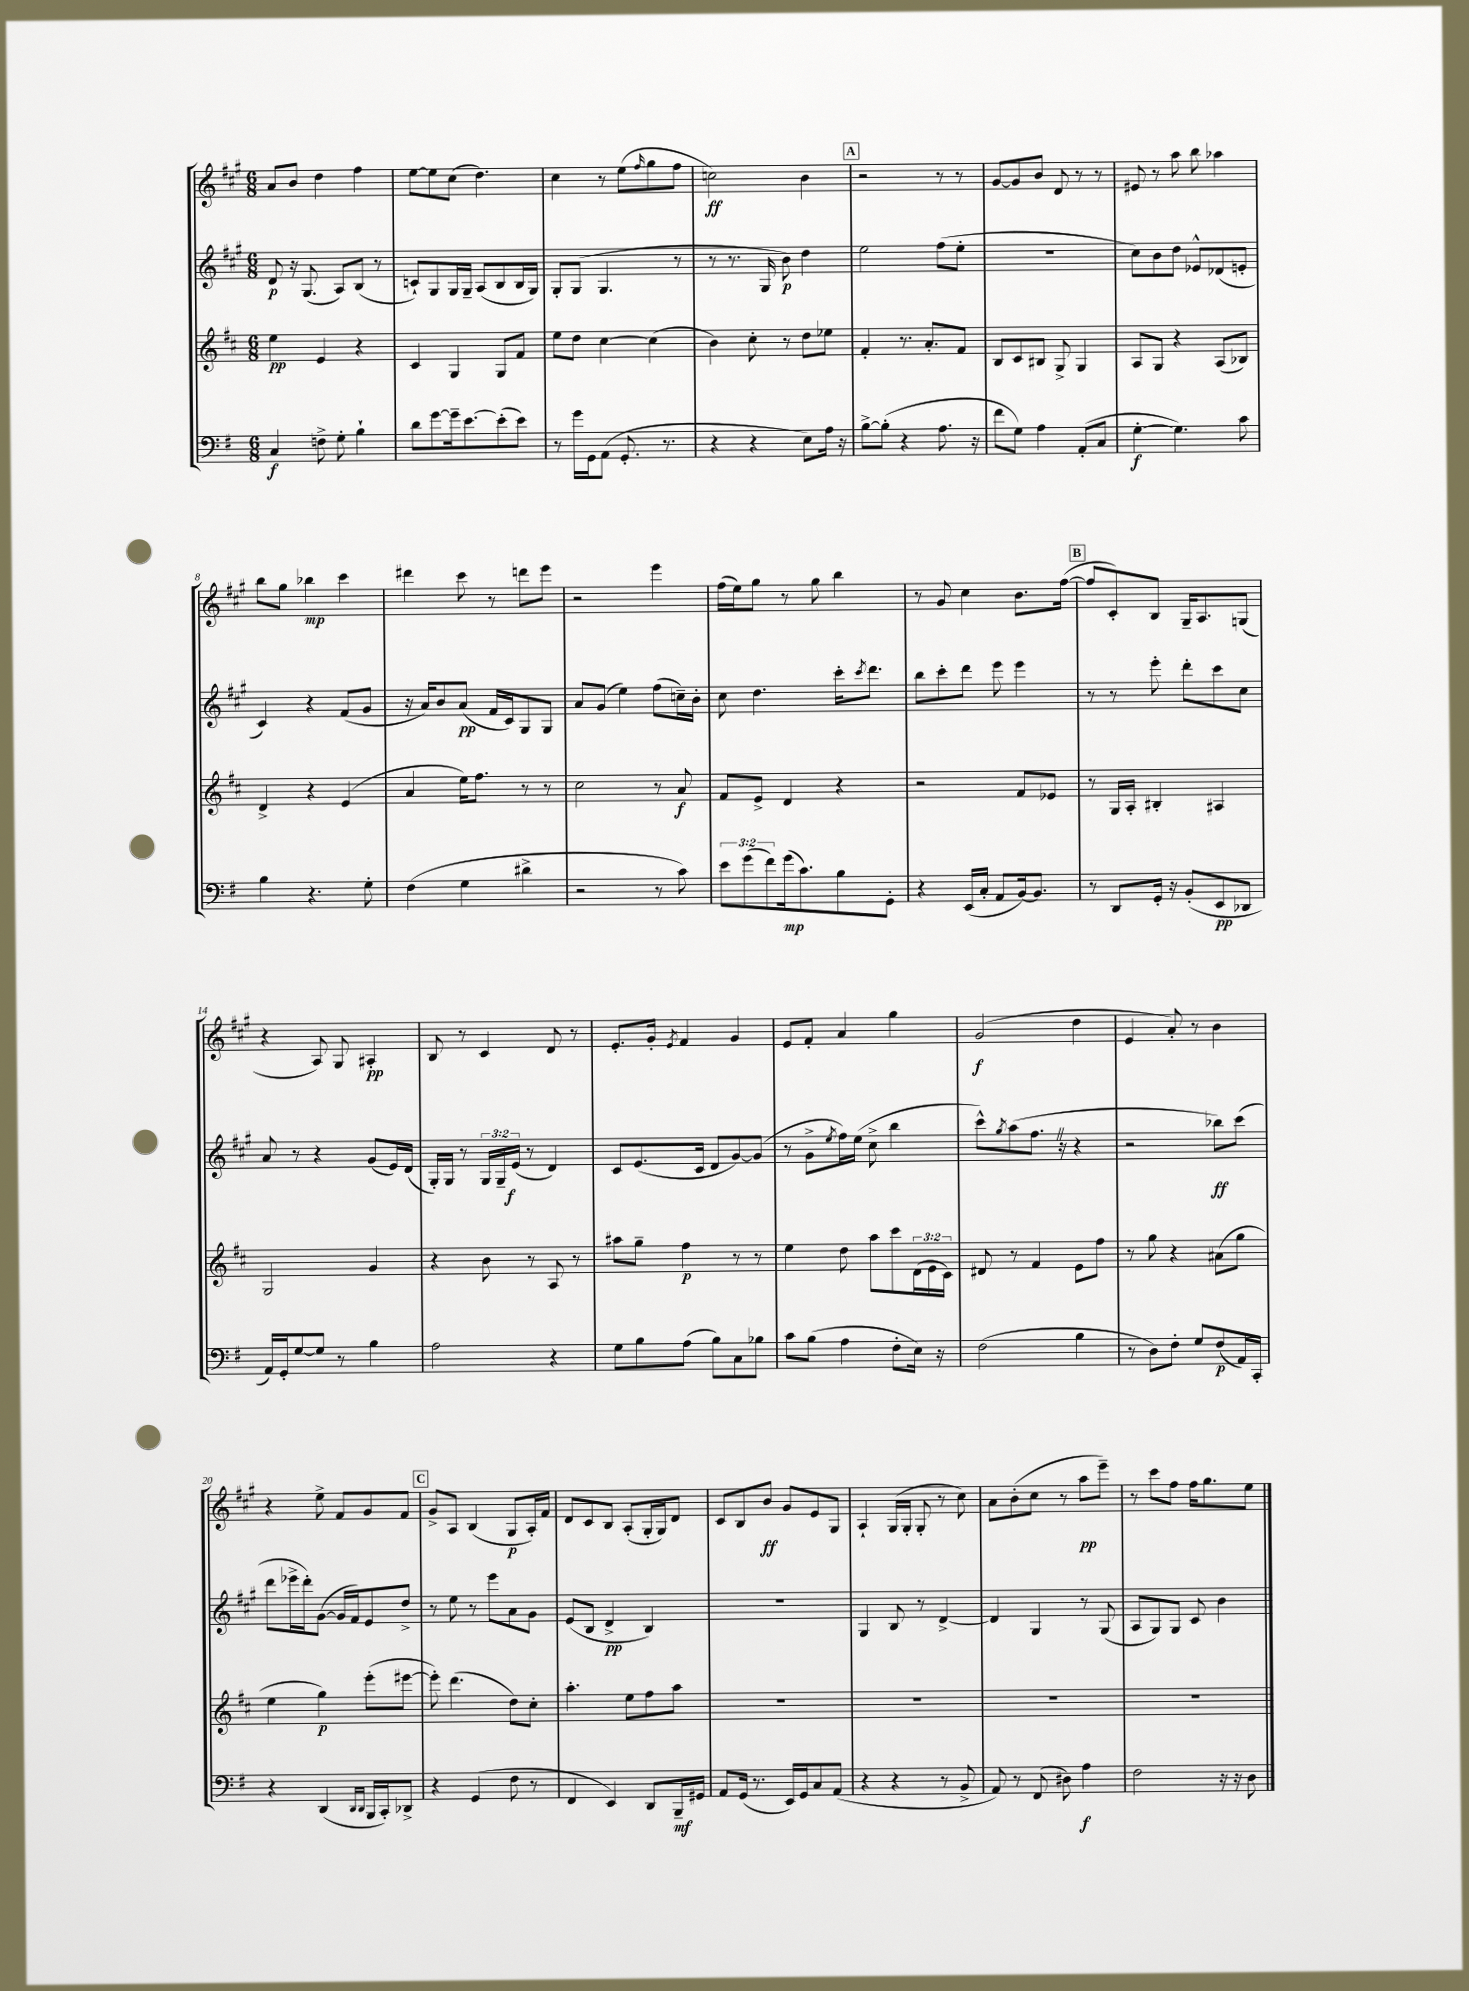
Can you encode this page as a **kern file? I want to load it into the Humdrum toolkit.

**kern	**kern	**kern	**kern
*staff4	*staff3	*staff2	*staff1
*clefF4	*clefG2	*clefG2	*clefG2
*k[f#]	*k[f#c#]	*k[f#c#g#]	*k[f#c#g#]
*M6/8	*M6/8	*M6/8	*M6/8
4C	4ee	8d	8a
.	.	16r	8b
.	.	(8.G#	.
8F^	4e	.	4dd
8G'	.	8A)	.
4B`	4r	(8B	4ff#
.	.	8r	.
=	=	=	=
8d	4c#	8c`)	[8ee
[8g	.	8G#	8ee]
16g~]	4G	16G#	(8cc#
[8.e	.	16G#~	.
.	.	(8A	4.dd)
(8e']	8G	8B	.
8e)	8f#	16B	.
.	.	16G#)	.
=	=	=	=
8r	8ee	8G#'	4cc#
16g	8dd	(8G#	.
16GG	.	.	.
(8AA	[4cc#	4.G#	8r
8.GG'	.	.	(8ee
.	.	.	16qqff#
.	(4cc#]	.	8gg#
8.r	.	.	.
.	.	8r	8ff#
=	=	=	=
4r	4b)	8r	2cc)
.	.	8.r	.
4r	8cc#'	.	.
.	.	16G#	.
.	8r	8b)	.
8E)	8dd	4dd	4b
16A	8ee-	.	.
16r	.	.	.
=	=	=	=
[8B^	4f#'	2ee	2r
(8B']	.	.	.
4r	8.r	.	.
.	8.a'	.	.
8.A	.	(8ff#	8r
.	8f#	8ee'	8r
16r	.	.	.
=	=	=	=
8f#	8B	2.r	[8g#
8G)	8c#	.	8g#]
4A	8B#	.	8b
.	8G^	.	8d
(8AA'	4G	.	8r
8C	.	.	8r
=	=	=	=
[4G'	8A	8cc#)	8e#
.	8G	8b	8r
4.G])	4r	8dd	8aa
.	.	8e-^^	8bb
.	(8A	(8d-	4aa-
8c	8B-)	8e'	.
=	=	=	=
4B	4d^	4c#)	8bb
.	.	.	8gg#
4.r	4r	4r	4bb-
.	(4e	(8f#	4ccc#
8G'	.	8g#	.
=	=	=	=
(4F#	4a	16r	4ddd#
.	.	16a)	.
.	.	8b	.
4G	16ee)	(8a	8ccc#
.	8.ff#	.	.
.	.	16f#	8r
.	.	16c#)	.
4d#^	8r	8G#	8ddd
.	8r	8G#	8eee
=	=	=	=
2r	2cc#	8a	2r
.	.	(8g#	.
.	.	4ee)	.
8r	8r	(8ff#	4eee
8c)	8a	16cc~)	.
.	.	16b'	.
=	=	=	=
12e	8f#	8cc#	(16ff#
.	.	.	16ee)
(12g	.	.	.
.	8e^	4.dd	8gg#
12f#)	.	.	.
(16g	4d	.	8r
8.c)	.	.	.
.	.	.	8gg#
8B	4r	16ccc#'	4bb
.	.	8qccc#	.
.	.	8.ddd	.
8GG'	.	.	.
=	=	=	=
4r	2r	8bb	8r
.	.	8ccc#'	8g#
(16EE	.	8ddd	4cc#
16C'	.	.	.
8AA	.	8eee	.
[16BB)	8f#	4eee	8.b
8.BB]	.	.	.
.	8e-	.	.
.	.	.	([16ff#
=	=	=	=
8r	8r	8r	8ff#]
8DD	16G	8r	8c#')
.	16A'	.	.
16GG'	4B#'	8eee'	8B
16r	.	.	.
(8BB'	.	8ddd'	16G#~
.	.	.	8.A
8EE	4A#	8ccc#	.
8DD-	.	8cc#	(8G
=	=	=	=
16AA)	2G	8a	4r
16GG'	.	.	.
[8G	.	8r	.
8G]	.	4r	8A)
8r	.	.	8G#
4B	4g	(8g#	4A#'
.	.	16e)	.
.	.	(16d	.
=	=	=	=
2A	4r	16G#')	8B
.	.	16G#	.
.	.	8r	8r
.	8b	24G#	4c#
.	.	24G#~	.
.	.	(24e	.
.	8r	8r	.
4r	8A	4d)	8d
.	8r	.	8r
=	=	=	=
8G	8aa#	8c#	8.e'
8B	8gg~	(8.e	.
.	.	.	16g#'
.	.	.	8qe
(8A	4ff#	.	4f#
.	.	16c#	.
8B)	.	8d	.
8C	8r	[8g#)	4g#
8B-	8r	(8g#]	.
=	=	=	=
8c	4ee	8r	8e
(8B	.	8g#^	8f#'
.	.	8qee	.
4A	8dd	16ff#)	4a
.	.	(16ee	.
.	8aa	8cc#^	.
8F#'	8ccc#	4bb	4gg#
16E)	(24d	.	.
.	24e	.	.
16r	.	.	.
.	24c#)	.	.
=	=	=	=
(2F#	8d#	8ccc#^^)	(2g#
.	.	8qgg#	.
.	8r	(8aa	.
.	4f#	8.ff#	.
.	.	16r	.
4B	8e	4r	4dd
.	8ff#	.	.
=	=	=	=
8r	8r	2r	4e
8D)	8gg	.	.
8F#'	4r	.	8a')
8G	.	.	8r
(8F#	(8a#	8bb-)	4b
16AA)	8gg	(8ccc#	.
16CC'	.	.	.
=	=	=	=
4r	4ee	8ddd	4r
.	.	16eee-^	.
.	.	16ddd')	.
(4DD	4gg)	([8g#	8ee^
.	.	16g#]	8f#
.	.	16f#)	.
16qqDD	.	.	.
16qqDD	.	.	.
16BBB	(8eee'	8e	8g#
16CC')	.	.	.
8DD-^	[8eee#	8dd^	8f#
=	=	=	=
4r	8eee#'])	8r	8g#^
.	(4.ddd	8ee	8A
(4GG	.	8r	(4B
.	.	8eee	.
8F#	8dd)	8a	8G#
8r	8cc#'	8g#	16A')
.	.	.	16f#
=	=	=	=
4FF#	4.aa'	(8e	8d
.	.	8B	8c#
4EE)	.	4d^	8B
.	8ee	.	(8A'
8DD	8ff#	4B)	16G#'
.	.	.	16G#)
16BBB~	8aa	.	8d
16GG#	.	.	.
=	=	=	=
8AA	2.r	2.r	8c#
(16GG	.	.	8B
8.r	.	.	.
.	.	.	8b
16EE)	.	.	8g#
16GG	.	.	.
8C	.	.	8e
(8AA	.	.	8G#
=	=	=	=
4r	2.r	4G#	4A`
4r	.	8B	(16G#
.	.	.	16G#'
.	.	8r	8G#'
8r	.	[4d^	8r
8BB^	.	.	8cc#)
=	=	=	=
8AA)	2.r	4d]	8a
8r	.	.	(8b'
(8FF#	.	4G#	8cc#
8D#)	.	.	8r
4A	.	8r	8aa
.	.	(8G#	8eee~)
=	=	=	=
2F#	2.r	8A	8r
.	.	8G#)	8ccc#
.	.	8G#	8ff#
.	.	8c#	16ff#
.	.	.	8.gg#
16r	.	4b	.
16r	.	.	.
8D	.	.	8ee
==	==	==	==
*-	*-	*-	*-
